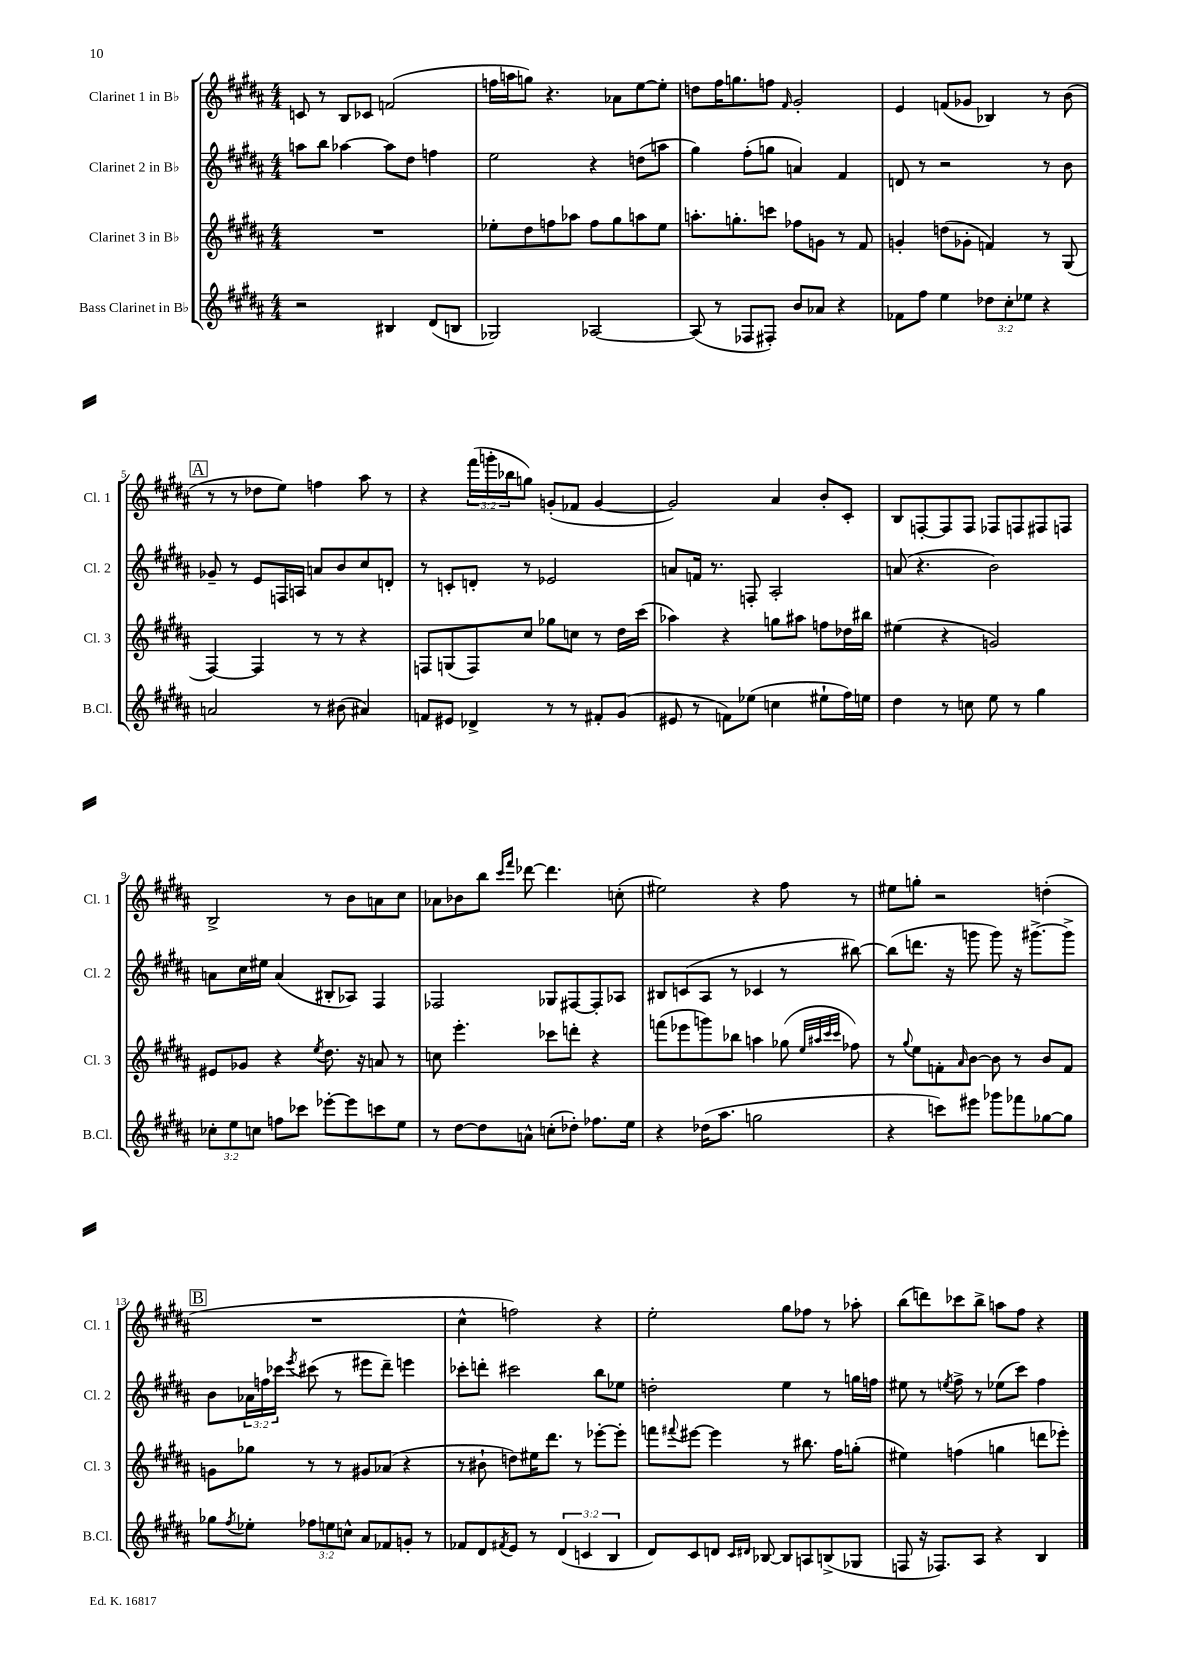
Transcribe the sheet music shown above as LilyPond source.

<<
\new StaffGroup <<
\new Staff = "s0" \with { instrumentName = "Clarinet 1 in Bb" shortInstrumentName = "Cl. 1" } {
    \clef treble \key b \major \numericTimeSignature \time 4/4 \override Staff.TupletNumber.text = #tuplet-number::calc-fraction-text
    c'8 r8 b8 ces'8 f'2( |
    f''16 a''16 g''8) r4. aes'8 e''8~ e''8-. |
    d''8 fis''16 g''8. f''8 \grace { fis'16 } gis'2-. |
    e'4 f'8( ges'8 bes4) r8 b'8( |
    \mark \markup { \box "A" } r8 r8 des''8 e''8) f''4 ais''8 r8 |
    r4 \tuplet 3/2 { fis'''16( g'''16-. bes''16 } g''8) g'8-.( fes'8 g'4~ |
    g'2) ais'4 b'8-. cis'8-. |
    b8 f8~-. f8 f8 fes8 f8 fis8 f8 |
    b2-> r8 b'8 a'8 cis''8 |
    aes'8 bes'8 b''8 \grace { cis'''16 fis'''16 } des'''8~ des'''4. c''8-.( |
    eis''2) r4 fis''8 r8 |
    eis''8 g''8-. r2 d''4-.( |
    \mark \markup { \box "B" } R1 |
    cis''4-^ f''2) r4 |
    e''2-. gis''8 fes''8 r8 aes''8-. |
    b''8( d'''8) ces'''8 b''8-> a''8 fis''8 r4 \bar "|." |
}
\new Staff = "s1" \with { instrumentName = "Clarinet 2 in Bb" shortInstrumentName = "Cl. 2" } {
    \clef treble \key b \major \numericTimeSignature \time 4/4 \override Staff.TupletNumber.text = #tuplet-number::calc-fraction-text
    a''8 b''8 aes''4~ aes''8 dis''8 f''4 |
    e''2 r4 d''8( a''8 |
    gis''4) fis''8-.( g''8 a'4) fis'4 |
    d'8 r8 r2 r8 b'8 |
    \mark \markup { \box "A" } ges'8-- r8 e'8 f16 a16 a'8 b'8 cis''8 d'8-. |
    r8 c'8-. d'8-. r8 ees'2 |
    a'8 f'16 r8. f8-. ais2-. |
    a'8( r4. b'2) |
    a'8 cis''16 eis''16 a'4( bis8-. aes8) fis4 |
    fes2 ges8 fis8~ fis8-. aes8 |
    bis8 c'8( ais8 r8 ces'4 r8 bis''8~) |
    bis''8( d'''8. r16 g'''8 g'''8) r16 gis'''8.~-> gis'''8-> |
    \mark \markup { \box "B" } b'8 \tuplet 3/2 { aes'16 f''16 ces'''16 } \acciaccatura { e'''8 } cis'''8( r8 eis'''8 dis'''8--) e'''4 |
    ces'''8-. d'''8-. cis'''2 b''8 ees''8 |
    d''2-. e''4 r8 g''16 f''16 |
    eis''8 r8 \acciaccatura { e''8 } fis''8-> r8 ees''8( cis'''8) fis''4 \bar "|." |
}
\new Staff = "s2" \with { instrumentName = "Clarinet 3 in Bb" shortInstrumentName = "Cl. 3" } {
    \clef treble \key b \major \numericTimeSignature \time 4/4
    R1 |
    ees''8-. dis''8 f''8 aes''8 f''8 gis''8 a''8 ees''8 |
    a''8.-. g''8.-. c'''8 fes''8 g'8 r8 fis'8 |
    g'4-. d''8( ges'8-. f'4) r8 gis8( |
    \mark \markup { \box "A" } fis4~) fis4 r8 r8 r4 |
    f8 g8( f8) cis''8 ges''8 c''8 r8 dis''16 cis'''16( |
    aes''4) r4 g''8 ais''8 f''8 des''16 bis''16 |
    eis''4( r4 g'2) |
    eis'8 ges'8 r4 \acciaccatura { e''8 } dis''8. r16 a'8 r8 |
    c''8 e'''4.-. ces'''8 d'''8-. r4 |
    f'''8( ees'''8 g'''8) bes''8 a''4 ges''8( \grace { e''32 ais''32 cis'''32 cis'''32 } fes''8) |
    r8 \appoggiatura { gis''8 } e''8 f'8-. \grace { ais'16 } b'8~ b'8 r8 b'8 f'8 |
    \mark \markup { \box "B" } g'8 ges''8 r8 r8 gis'8 aes'8( r4 |
    r8 bis'8-! d''8) eis''16 dis'''8. r8 ees'''8~-. ees'''8-. |
    f'''8 \appoggiatura { fis'''8 } eis'''8~ eis'''4 r8 bis''8. fis''16 g''8-.( |
    eis''4) f''4( g''4 d'''8 ees'''8-.) \bar "|." |
}
\new Staff = "s3" \with { instrumentName = "Bass Clarinet in Bb" shortInstrumentName = "B.Cl." } {
    \clef treble \key b \major \numericTimeSignature \time 4/4 \override Staff.TupletNumber.text = #tuplet-number::calc-fraction-text
    r2 bis4 dis'8( b8 |
    ges2) aes2~ |
    aes8( r8 fes8 fis8-.) b'8 aes'8 r4 |
    fes'8 fis''8 e''4 \tuplet 3/2 { des''8 cis''8-. ees''8 } r4 |
    \mark \markup { \box "A" } a'2 r8 bis'8( ais'4) |
    f'8 eis'8 des'4-> r8 r8 fis'8-. gis'8( |
    eis'8 r8 f'8) ees''8( c''4 eis''8-! fis''16) e''16 |
    dis''4 r8 c''8 e''8 r8 gis''4 |
    \tuplet 3/2 { ces''8-. e''8 c''8 } f''8 ces'''8 ees'''8~-. ees'''8 c'''8 e''8 |
    r8 dis''8~ dis''8 a'8-^ c''8-.( des''8-.) fes''8. e''16 |
    r4 des''16( ais''8. g''2 |
    r4 c'''8) eis'''8 ges'''8 fes'''8 ges''8~ ges''8 |
    \mark \markup { \box "B" } ges''8 \acciaccatura { fis''8 } ees''8-. \tuplet 3/2 { fes''8 e''8 c''8-^ } ais'8 fes'8 g'8-. r8 |
    fes'8 dis'8 \acciaccatura { fis'8 } e'8 r8 \tuplet 3/2 { dis'4( c'4 b4 } |
    dis'8) cis'8 d'8 \grace { cis'16 dis'16 } bes8~ bes8 a8 b8->( ges8 |
    f8 r16 fes8.) ais8 r4 b4 \bar "|." |
}
>>
>>
